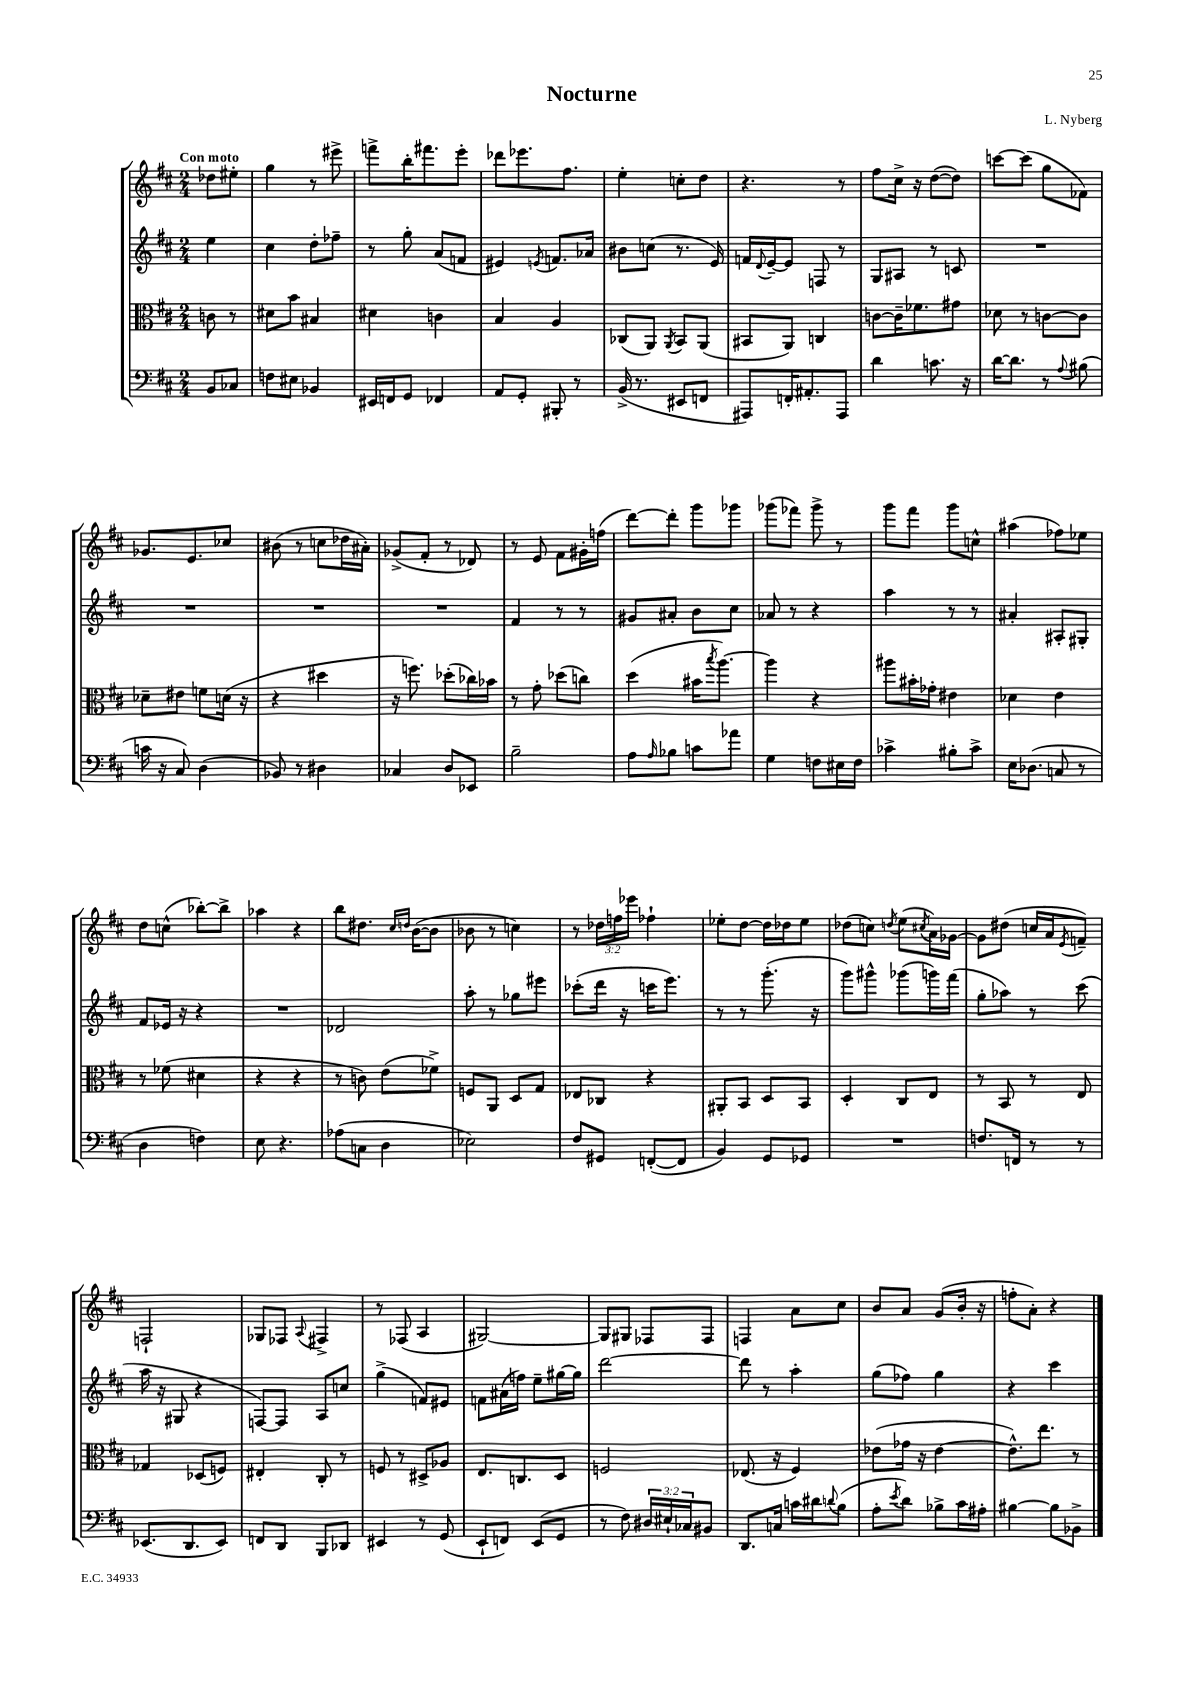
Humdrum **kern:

**kern	**kern	**kern	**kern
*staff4	*staff3	*staff2	*staff1
*clefF4	*clefC3	*clefG2	*clefG2
*k[f#c#]	*k[f#c#]	*k[f#c#]	*k[f#c#]
*M2/4	*M2/4	*M2/4	*M2/4
8BB	8c	4ee	8dd-
8C-	8r	.	8ee#'
=	=	=	=
8F	8d#	4cc#	4gg
8E#	8b	.	.
4BB-	4B#	8dd'	8r
.	.	8ff-~	8eee#^
=	=	=	=
16EE#	4d#	8r	8fff^
16FF	.	.	.
8GG	.	8gg'	16bb'
.	.	.	8.fff#
4FF-	4c	(8a	.
.	.	8f	8eee'
=	=	=	=
8AA	4B	4e#)	8ddd-
8GG'	.	.	8.eee-
.	.	8qe	.
8BBB#'	4A	8.f	.
.	.	.	8.ff#
8r	.	.	.
.	.	16a-	.
=	=	=	=
(16BB^	(8C-	8b#	4ee'
8.r	.	.	.
.	8AA)	(8cc	.
.	8qAA	.	.
8EE#	8BB	8.r	8cc'
8FF	(8AA	.	8dd
.	.	16e)	.
=	=	=	=
8AAA#)	8BB#	16f	4.r
.	.	8qqd	.
.	.	[16e~	.
16FF'	8AA)	8e]	.
8.AA#'	.	.	.
.	4C	8F	.
8AAA#	.	8r	8r
=	=	=	=
4d	[8c	8G	8ff#
.	16c~]	8A#	16cc#^
.	8.f-	.	16r
8.c	.	8r	([8dd
.	8g#	8c	8dd])
16r	.	.	.
=	=	=	=
[16d	8d-	2r	[8ccc
8.d]	.	.	.
.	8r	.	(8ccc]
8r	[8c	.	8gg
8qqA	.	.	.
(8B#	8c]	.	8f-)
=	=	=	=
16c	8d-~	2r	8.g-
16r	.	.	.
8C#)	8e#	.	.
.	.	.	8.e
(4D	8f	.	.
.	(16d	.	8cc-
.	16r	.	.
=	=	=	=
8BB-)	4r	2r	(8b#
8r	.	.	8r
4D#	4dd#	.	8cc
.	.	.	16dd-
.	.	.	16a#')
=	=	=	=
4C-	16r	2r	(8g-^
.	8.ff)	.	.
.	.	.	8f#'
8D	(8dd-'	.	8r
8EE-	16cc-)	.	8d-)
.	16b-	.	.
=	=	=	=
2B~	8r	4f#	8r
.	8g'	.	8e
.	(8dd-	8r	8f#
.	8cc)	8r	16g#'
.	.	.	(16ff
=	=	=	=
8A	(4dd	8g#	[8ddd)
16qqA	.	.	.
8B-	.	8a#'	8ddd']
8c	16b#	8b	8ggg
.	8qbb	.	.
.	[8.aa)	.	.
8a-	.	8cc#	8ggg-
=	=	=	=
4G	4aa]	8a-	(8ggg-
.	.	8r	8fff-)
8F	4r	4r	8ggg-^
16E#	.	.	8r
16F	.	.	.
=	=	=	=
4c-^	8aa#	4aa	8ggg
.	16b#'	.	8fff#
.	16g-'	.	.
8B#'	4e#	8r	8ggg
8c-^	.	8r	8cc^^
=	=	=	=
16E	4d-	4a#'	(4aa#
(8.D-	.	.	.
8C	4e	8A#'	8ff-)
8r	.	8G#'	8ee-
=	=	=	=
4D	8r	8f#	8dd
.	(8f-	16e-	(8cc^^
.	.	16r	.
4F)	4d#	4r	[8bb-')
.	.	.	8bb-^]
=	=	=	=
8E	4r	2r	4aa-
4.r	.	.	.
.	4r	.	4r
=	=	=	=
(8A-	8r	2d-	8bb
8C	8c)	.	8.dd#
4D	(8e	.	.
.	.	.	16qqcc#
.	.	.	16qqdd
.	.	.	([16b
.	8f-^)	.	8b]
=	=	=	=
2E-)	8F	8aa'	8b-
.	8AA	8r	8r
.	8D	8gg-	4cc)
.	8G	8eee#	.
=	=	=	=
8F#	8E-	(8ccc-'	8r
8GG#	8C-	16ddd	24dd-
.	.	.	24ff
.	.	16r	.
.	.	.	24eee-
([8FF'	4r	16ccc	4ff-`
.	.	8.eee)	.
8FF]	.	.	.
=	=	=	=
4BB)	8AA#'	8r	8ee-'
.	8BB	8r	[8dd
8GG	8D	(8.ggg'	16dd]
.	.	.	16dd-
8GG-	8BB	.	8ee-
.	.	16r	.
=	=	=	=
2r	4D'	8ggg)	(8dd-
.	.	8ggg#^^	8cc)
.	.	.	8qdd
.	8C#	(8ggg-	(8ee
.	.	.	8qcc#
.	8E	16ggg)	16a)
.	.	(16fff#	[16g-
=	=	=	=
8.F	8r	8gg'	8g-]
.	8BB	8aa-)	(8dd#
16FF	.	.	.
8r	8r	8r	16cc
.	.	.	16a
.	.	.	8qe
8r	8E	(8ccc#	8f~)
=	=	=	=
(8.EE-	4G-	16aa	2F`
.	.	16r	.
.	.	8G#	.
8.DD	.	.	.
.	(8D-	4r	.
8EE-)	8F)	.	.
=	=	=	=
8FF	4E#'	[8F)	8G-
8DD	.	8F]	8F-
.	.	.	8qqA
8BBB	8C#'	8A	4F#^
8DD-	8r	8cc	.
=	=	=	=
4EE#	8F	(4gg^	8r
.	8r	.	(8F-
8r	8D#^	8f)	4A
(8GG	8A-	8e#	.
=	=	=	=
8EE`	8.E	8f	[2G#)
8FF)	.	(16a#	.
.	8.C	16ff)	.
(8EE	.	8ee~	.
8GG	8D	[16gg#	.
.	.	16gg#]	.
=	=	=	=
8r	2F	[2ddd	8G#]
8F#)	.	.	8G#
24D#	.	.	8F-
24E#`	.	.	.
24C-	.	.	.
8BB#	.	.	8F-
=	=	=	=
8.DD	(8.E-	8ddd]	4F
.	.	8r	.
16C	16r	.	.
16c	4F#)	4aa'	8a
16d#	.	.	.
8qqd	.	.	.
(8B	.	.	8cc#
=	=	=	=
8A'	(8e-	(8gg	8b
8qe	.	.	.
8d)	16g-	8ff-)	8a
.	16r	.	.
8B-^	[4e-	4gg	(8g
16c#	.	.	16b'
16A#'	.	.	16r
=	=	=	=
[4B#	8.e-^^])	4r	8ff'
.	.	.	8a')
.	8.ee	.	.
8B#]	.	4ccc#	4r
8BB-^	8r	.	.
==	==	==	==
*-	*-	*-	*-
